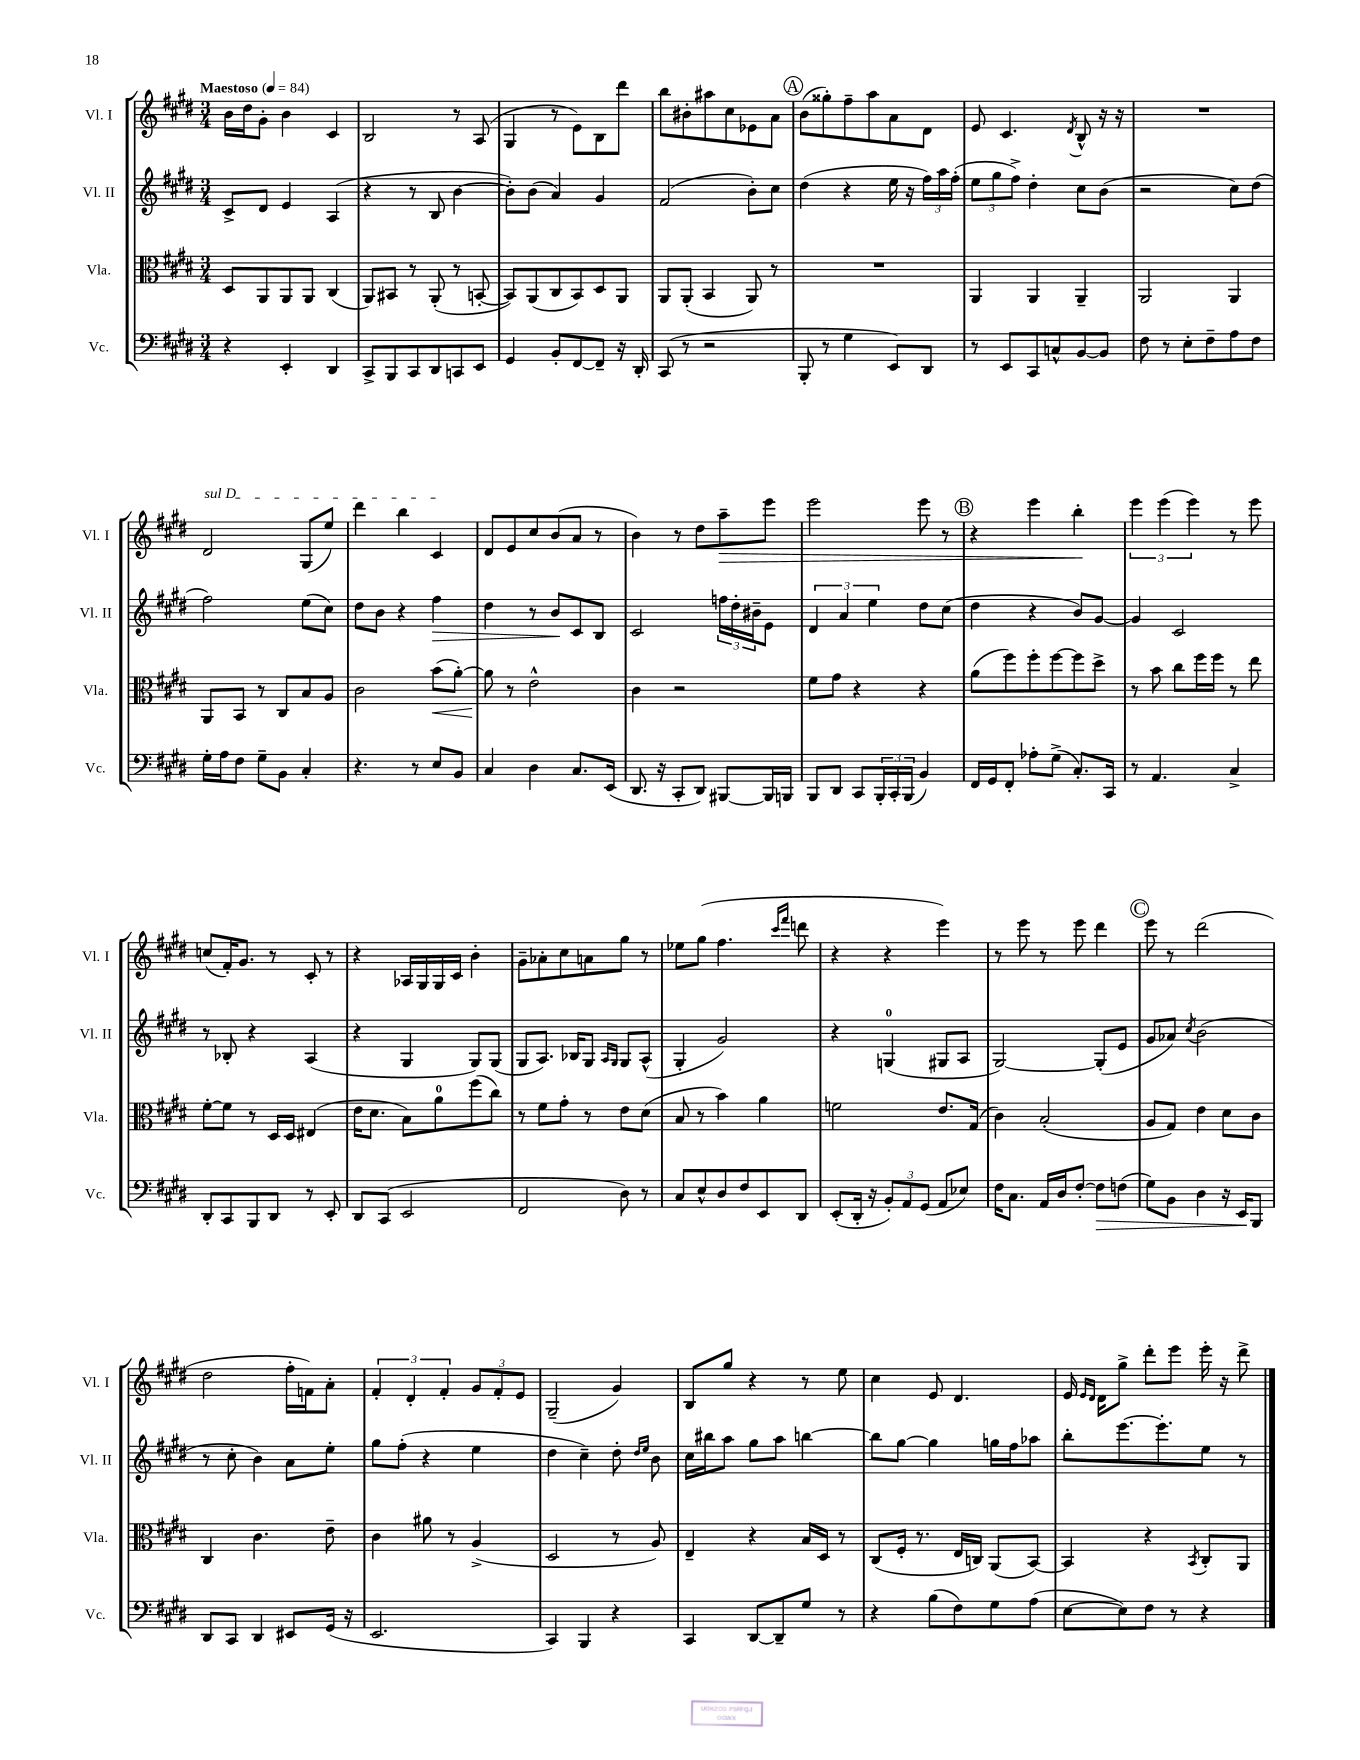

**kern	**dynam	**kern	**dynam	**kern	**dynam	**kern	**dynam
*part4	*part4	*part3	*part3	*part2	*part2	*part1	*part1
*staff4	*staff4	*staff3	*staff3	*staff2	*staff2	*staff1	*staff1
*I"Vc.	*	*I"Vla.	*	*I"Vl. II	*	*I"Vl. I	*
*I'Vc.	*	*I'Vla.	*	*I'Vl. II	*	*I'Vl. I	*
*clefF4	*	*clefC3	*	*clefG2	*	*clefG2	*
*k[f#c#g#d#]	*	*k[f#c#g#d#]	*	*k[f#c#g#d#]	*	*k[f#c#g#d#]	*
*M3/4	*	*M3/4	*	*M3/4	*	*M3/4	*
*MM84	*	*MM84	*	*MM84	*	*MM84	*
=1	=1	=1	=1	=1	=1	=1	=1
!	!	!	!	!	!	!LO:TX:a:B:t=Maestoso	!
4r	.	8D#/L	.	8c#^/L	.	16b\LL	.
.	.	.	.	.	.	16dd#\J	.
.	.	8AA/	.	8d#/J	.	8g#'\J	.
4EE'/	.	8AA/	.	4e/	.	4b\	.
.	.	8AA/J	.	.	.	.	.
4DD#/	.	(4C#/	.	(4A/	.	4c#/	.
=2	=2	=2	=2	=2	=2	=2	=2
8CC#^/L	.	8AA/L)	.	4r	.	2B/	.
8BBB/	.	8BB#X/J	.	.	.	.	.
8CC#/	.	8r	.	8r	.	.	.
8DD#/	.	(8AA'/	.	8B/	.	.	.
8CCn/	.	8r	.	[4b\	.	8r	.
8EE/J	.	[8BBn'/	.	.	.	(8A/	.
=3	=3	=3	=3	=3	=3	=3	=3
4GG#/	.	8BB/L])	.	8b'\L])	.	4G#/	.
.	.	(8AA/	.	(8b\J	.	.	.
8BB'/L	.	8C#/	.	4a/)	.	8r	.
[8FF#/	.	8BB/)	.	.	.	8e\L)	.
8FF#~/J]	.	8D#/	.	4g#/	.	8B\	.
16r	.	8AA/J	.	.	.	8ddd#\J	.
16DD#'/	.	.	.	.	.	.	.
=4	=4	=4	=4	=4	=4	=4	=4
(8CC#/	.	8AA/L	.	(2f#/	.	8bb\L	.
8r	.	(8AA'/J	.	.	.	8b#X'\	.
2r	.	4BB/	.	.	.	8aa#X\	.
.	.	.	.	.	.	8cc#\	.
.	.	8AA/)	.	8b'\L)	.	8e-X\	.
.	.	8r	.	8cc#\J	.	8a\J	.
!!LO:REH:place=s1:t=A
=5	=5	=5	=5	=5	=5	=5	=5
8BBB'/	.	2.r	.	(4dd#\	.	(8b\L	.
8r	.	.	.	.	.	8gg##X'\)	.
4G#\	.	.	.	4r	.	8ff#~\	.
.	.	.	.	.	.	8aa\	.
8EE/L)	.	.	.	16ee\	.	8a\	.
.	.	.	.	16r	.	.	.
8DD#/J	.	.	.	24ff#\LL)	.	8d#\J	.
.	.	.	.	24aa\	.	.	.
.	.	.	.	(24ff#'\JJ	.	.	.
=6	=6	=6	=6	=6	=6	=6	=6
8r	.	4AA/	.	12ee\L	.	8e/	.
.	.	.	.	12gg#\	.	.	.
8EE/L	.	.	.	.	.	4.c#/	.
.	.	.	.	12ff#^\J)	.	.	.
8CC#/	.	4AA/	.	4dd#'\	.	.	.
8Cn^^/	.	.	.	.	.	.	.
.	.	.	.	.	.	8qd#/	.
[8BB/	.	4AA~/	.	8cc#\L	.	8B^^/	.
8BB/J]	.	.	.	(8b\J	.	16r	.
.	.	.	.	.	.	16r	.
=7	=7	=7	=7	=7	=7	=7	=7
8F#\	.	2AA/	.	2r	.	2.r	.
8r	.	.	.	.	.	.	.
8E'\L	.	.	.	.	.	.	.
8F#~\	.	.	.	.	.	.	.
8A\	.	4AA/	.	8cc#\L)	.	.	.
8F#\J	.	.	.	(8dd#\J	.	.	.
!!LO:LB:g=z
=8	=8	=8	=8	=8	=8	=8	=8
!	!	!	!	!	!	!LO:TX:a:i:t=sul D	!
16G#'\LL	.	8AA/L	.	2ff#\)	.	2d#/	.
16A\J	.	.	.	.	.	.	.
8F#\J	.	8BB/J	.	.	.	.	.
8G#~\L	.	8r	.	.	.	.	.
8BB\J	.	8C#/L	.	.	.	.	.
4C#'/	.	8B/	.	(8ee\L	.	(8G#/L	.
.	.	8A/J	.	8cc#\J)	.	8ee/J)	.
=9	=9	=9	=9	=9	=9	=9	=9
4.r	.	2c#\	.	8dd#\L	.	4ddd#\	.
.	.	.	.	8b\J	.	.	.
.	.	.	.	4r	.	4bb\	.
8r	.	.	.	.	.	.	.
!	!	!	!LO:HP:b	!	!LO:HP:b	!	!
8E/L	.	(8b\L	<	4ff#\	>	4c#/	.
8BB/J	.	[8a'\J)	.	.	.	.	.
=10	=10	=10	=10	=10	=10	=10	=10
4C#/	.	8a\]	.	4dd#\	.	8d#/L	.
.	.	8r	[	.	.	8e/	.
4D#\	.	2e^^\	.	8r	.	8cc#/	.
.	.	.	.	8b/L	.	(8b/	.
8.C#/L	.	.	.	8c#/	]	8a/J	.
.	.	.	.	8B/J	.	8r	.
(16EE/Jk	.	.	.	.	.	.	.
=11	=11	=11	=11	=11	=11	=11	=11
8.DD#/	.	4c#\	.	2c#/	.	4b\)	.
16r	.	.	.	.	.	.	.
8CC#'/L	.	2r	.	.	.	8r	.
8DD#/J)	.	.	.	.	.	8dd#\L	.
!	!	!	!	!	!	!	!LO:HP:b
[8BBB#X/L	.	.	.	24ffn\LL	.	8aa~\	>
.	.	.	.	24dd#'\	.	.	.
.	.	.	.	24b#X~\J	.	.	.
16BBB#/L]	.	.	.	8e\J	.	8eee\J	.
16BBBn/JJ	.	.	.	.	.	.	.
=12	=12	=12	=12	=12	=12	=12	=12
8BBB/L	.	8f#\L	.	6d#/	.	2eee\	.
8DD#/J	.	8g#\J	.	.	.	.	.
.	.	.	.	6a/	.	.	.
8CC#/L	.	4r	.	.	.	.	.
.	.	.	.	6ee\	.	.	.
24BBB'/L	.	.	.	.	.	.	.
24CC#'/	.	.	.	.	.	.	.
(24BBB/JJ	.	.	.	.	.	.	.
4BB/)	.	4r	.	8dd#\L	.	8eee\	.
.	.	.	.	(8cc#\J	.	8r	.
!!LO:REH:place=s1:t=B
=13	=13	=13	=13	=13	=13	=13	=13
16FF#/LL	.	(8a\L	.	4dd#\	.	4r	.
16GG#/J	.	.	.	.	.	.	.
8FF#'/J	.	8ff#\)	.	.	.	.	.
8A-X'\L	.	8ff#'\	.	4r	.	4eee\	.
(8G#^\J	.	[8ff#\	.	.	.	.	.
8.C#'/L)	.	8ff#\]	.	8b/L)	.	4bb'\	.
.	.	8dd#^\J	.	[8g#/J	.	.	.
16CC#/Jk	.	.	.	.	.	.	.
.	.	.	.	.	.	.	]
=14	=14	=14	=14	=14	=14	=14	=14
8r	.	8r	.	4g#/]	.	6eee\	.
4.AA/	.	8b\	.	.	.	.	.
.	.	.	.	.	.	(6eee\	.
.	.	8cc#\L	.	2c#/	.	.	.
.	.	.	.	.	.	6eee\)	.
.	.	16ff#\L	.	.	.	.	.
.	.	16ff#\JJ	.	.	.	.	.
4C#^/	.	8r	.	.	.	8r	.
.	.	8ee\	.	.	.	8eee\	.
!!LO:LB:g=z
=15	=15	=15	=15	=15	=15	=15	=15
8DD#'/L	.	[8f#'\L	.	8r	.	(8ccn/L	.
8CC#/	.	8f#\J]	.	8B-X'/	.	16f#'/K)	.
.	.	.	.	.	.	8.g#/J	.
8BBB/	.	8r	.	4r	.	.	.
8DD#/J	.	16D#/LL	.	.	.	8r	.
.	.	16D#/JJ	.	.	.	.	.
8r	.	(4E#X/	.	(4A/	.	8c#'/	.
8EE'/	.	.	.	.	.	8r	.
=16	=16	=16	=16	=16	=16	=16	=16
8DD#/L	.	16e\KL	.	4r	.	4r	.
.	.	8.d#\J	.	.	.	.	.
(8CC#/J	.	.	.	.	.	.	.
2EE/	.	8B\L)	.	4G#/	.	16A-X/LL	.
.	.	.	.	.	.	16G#/	.
.	.	8a\	.	.	.	16G#/	.
.	.	.	.	.	.	16c#/JJ	.
.	.	(8ff#\	.	8G#/L)	.	4b'\	.
.	.	8cc#\J)	.	(8G#/J	.	.	.
=17	=17	=17	=17	=17	=17	=17	=17
2FF#/	.	8r	.	8G#/L	.	8g#~\L	.
.	.	8f#\L	.	8.A/J)	.	8a-X'\	.
.	.	8g#'\J	.	.	.	8cc#\	.
.	.	.	.	16B-X/KL	.	.	.
.	.	8r	.	8G#/J	.	8an\	.
.	.	.	.	16qqA/LL	.	.	.
.	.	.	.	16qqG#/JJ	.	.	.
8D#\)	.	8e\L	.	8G#/L	.	8gg#\J	.
8r	.	(8d#\J	.	(8A^^/J	.	8r	.
=18	=18	=18	=18	=18	=18	=18	=18
8C#/L	.	8B/	.	4G#'/	.	8ee-X\L	.
8E^^/	.	8r	.	.	.	(8gg#\J	.
8D#/	.	4b\)	.	2g#/)	.	4.ff#\	.
8F#/	.	.	.	.	.	.	.
8EE/	.	4a\	.	.	.	.	.
.	.	.	.	.	.	16qqccc#/LL	.
.	.	.	.	.	.	16qqfff#/JJ	.
8DD#/J	.	.	.	.	.	8dddn\	.
=19	=19	=19	=19	=19	=19	=19	=19
(8EE'/L	.	2fn\	.	4r	.	4r	.
16DD#'/Jk	.	.	.	.	.	.	.
16r	.	.	.	.	.	.	.
12BB'/L)	.	.	.	(4Gn/	.	4r	.
12AA/	.	.	.	.	.	.	.
(12GG#/J	.	.	.	.	.	.	.
8AA/L	.	8.e/L	.	8G#X/L	.	4eee\)	.
8E-X/J)	.	.	.	8A/J	.	.	.
.	.	(16G#/Jk	.	.	.	.	.
=20	=20	=20	=20	=20	=20	=20	=20
16F#\KL	.	4c#\)	.	[2G#/)	.	8r	.
8.C#\J	.	.	.	.	.	.	.
.	.	.	.	.	.	8eee\	.
16AA/LL	.	(2B'/	.	.	.	8r	.
16D#/J	.	.	.	.	.	.	.
[8F#'/J	.	.	.	.	.	8eee\	.
!	!LO:HP:b	!	!	!	!	!	!
8F#\L]	>	.	.	(8G#'/L]	.	4ddd#\	.
(8Fn\J	.	.	.	8e/J	.	.	.
!!LO:REH:place=s1:t=C
=21	=21	=21	=21	=21	=21	=21	=21
8G#\L)	.	8A/L	.	8g#/L	.	8eee\	.
8BB\J	.	8G#/J)	.	8a-X/J)	.	8r	.
.	.	.	.	8qcc#/	.	.	.
4D#\	.	4e\	.	(2b\	.	(2ddd#\	.
16r	.	8d#\L	.	.	.	.	.
16EE/KL	.	.	.	.	.	.	.
8BBB/J	]	8c#\J	.	.	.	.	.
!!LO:LB:g=z
=22	=22	=22	=22	=22	=22	=22	=22
8DD#/L	.	4C#/	.	8r	.	2dd#\	.
8CC#/J	.	.	.	8cc#'\	.	.	.
4DD#/	.	4.c#\	.	4b\)	.	.	.
8EE#X/L	.	.	.	8a\L	.	16ff#'\LL	.
.	.	.	.	.	.	16fn\J)	.
(16GG#/Jk	.	8e~\	.	8ee'\J	.	8a'\J	.
16r	.	.	.	.	.	.	.
=23	=23	=23	=23	=23	=23	=23	=23
2.EE/	.	4c#\	.	8gg#\L	.	6f#'/	.
.	.	.	.	(8ff#'\J	.	.	.
.	.	.	.	.	.	6d#'/	.
.	.	8a#X\	.	4r	.	.	.
.	.	.	.	.	.	6f#'/	.
.	.	8r	.	.	.	.	.
.	.	(4A^/	.	4ee\	.	12g#/L	.
.	.	.	.	.	.	12f#'/	.
.	.	.	.	.	.	12e/J	.
=24	=24	=24	=24	=24	=24	=24	=24
4CC#/)	.	2D#/	.	4dd#\	.	(2G#~/	.
4BBB/	.	.	.	4cc#~\)	.	.	.
4r	.	8r	.	8dd#'\	.	4g#/)	.
.	.	.	.	16qqdd#/LL	.	.	.
.	.	.	.	16qqee/JJ	.	.	.
.	.	8A/)	.	8b\	.	.	.
=25	=25	=25	=25	=25	=25	=25	=25
4CC#/	.	4E~/	.	16cc#\LL	.	8B/L	.
.	.	.	.	16bb#X\J	.	.	.
.	.	.	.	8aa\J	.	8gg#/J	.
[8DD#/L	.	4r	.	8gg#\L	.	4r	.
8DD#~/]	.	.	.	8aa\J	.	.	.
8G#/J	.	16B/LL	.	[4bbn\	.	8r	.
.	.	16D#/JJ	.	.	.	.	.
8r	.	8r	.	.	.	8ee\	.
=26	=26	=26	=26	=26	=26	=26	=26
4r	.	(8C#/L	.	8bb\L]	.	4cc#\	.
.	.	16F#'/Jk	.	[8gg#\J	.	.	.
.	.	8.r	.	.	.	.	.
(8B\L	.	.	.	4gg#\]	.	8e/	.
8F#\)	.	16E/LL	.	.	.	4.d#/	.
.	.	16Cn/JJ)	.	.	.	.	.
8G#\	.	(8AA/L	.	16ggn\LL	.	.	.
.	.	.	.	16ff#\J	.	.	.
(8A\J	.	[8BB/J)	.	8aa-X\J	.	.	.
=27	=27	=27	=27	=27	=27	=27	=27
[8E\L	.	4BB/]	.	8bb'\L	.	16e/	.
.	.	.	.	.	.	16qqe/LL	.
.	.	.	.	.	.	16qqd#/JJ	.
.	.	.	.	.	.	16d#\KL	.
8E\])	.	.	.	[8.eee\	.	8gg#^\J	.
8F#\J	.	4r	.	.	.	8ddd#'\L	.
.	.	.	.	8.eee'\]	.	.	.
8r	.	.	.	.	.	8eee\J	.
.	.	8qBB/	.	.	.	.	.
4r	.	8C#'/L	.	8ee\J	.	16eee'\	.
.	.	.	.	.	.	16r	.
.	.	8AA/J	.	8r	.	8ddd#^\	.
==	==	==	==	==	==	==	==
*-	*-	*-	*-	*-	*-	*-	*-
